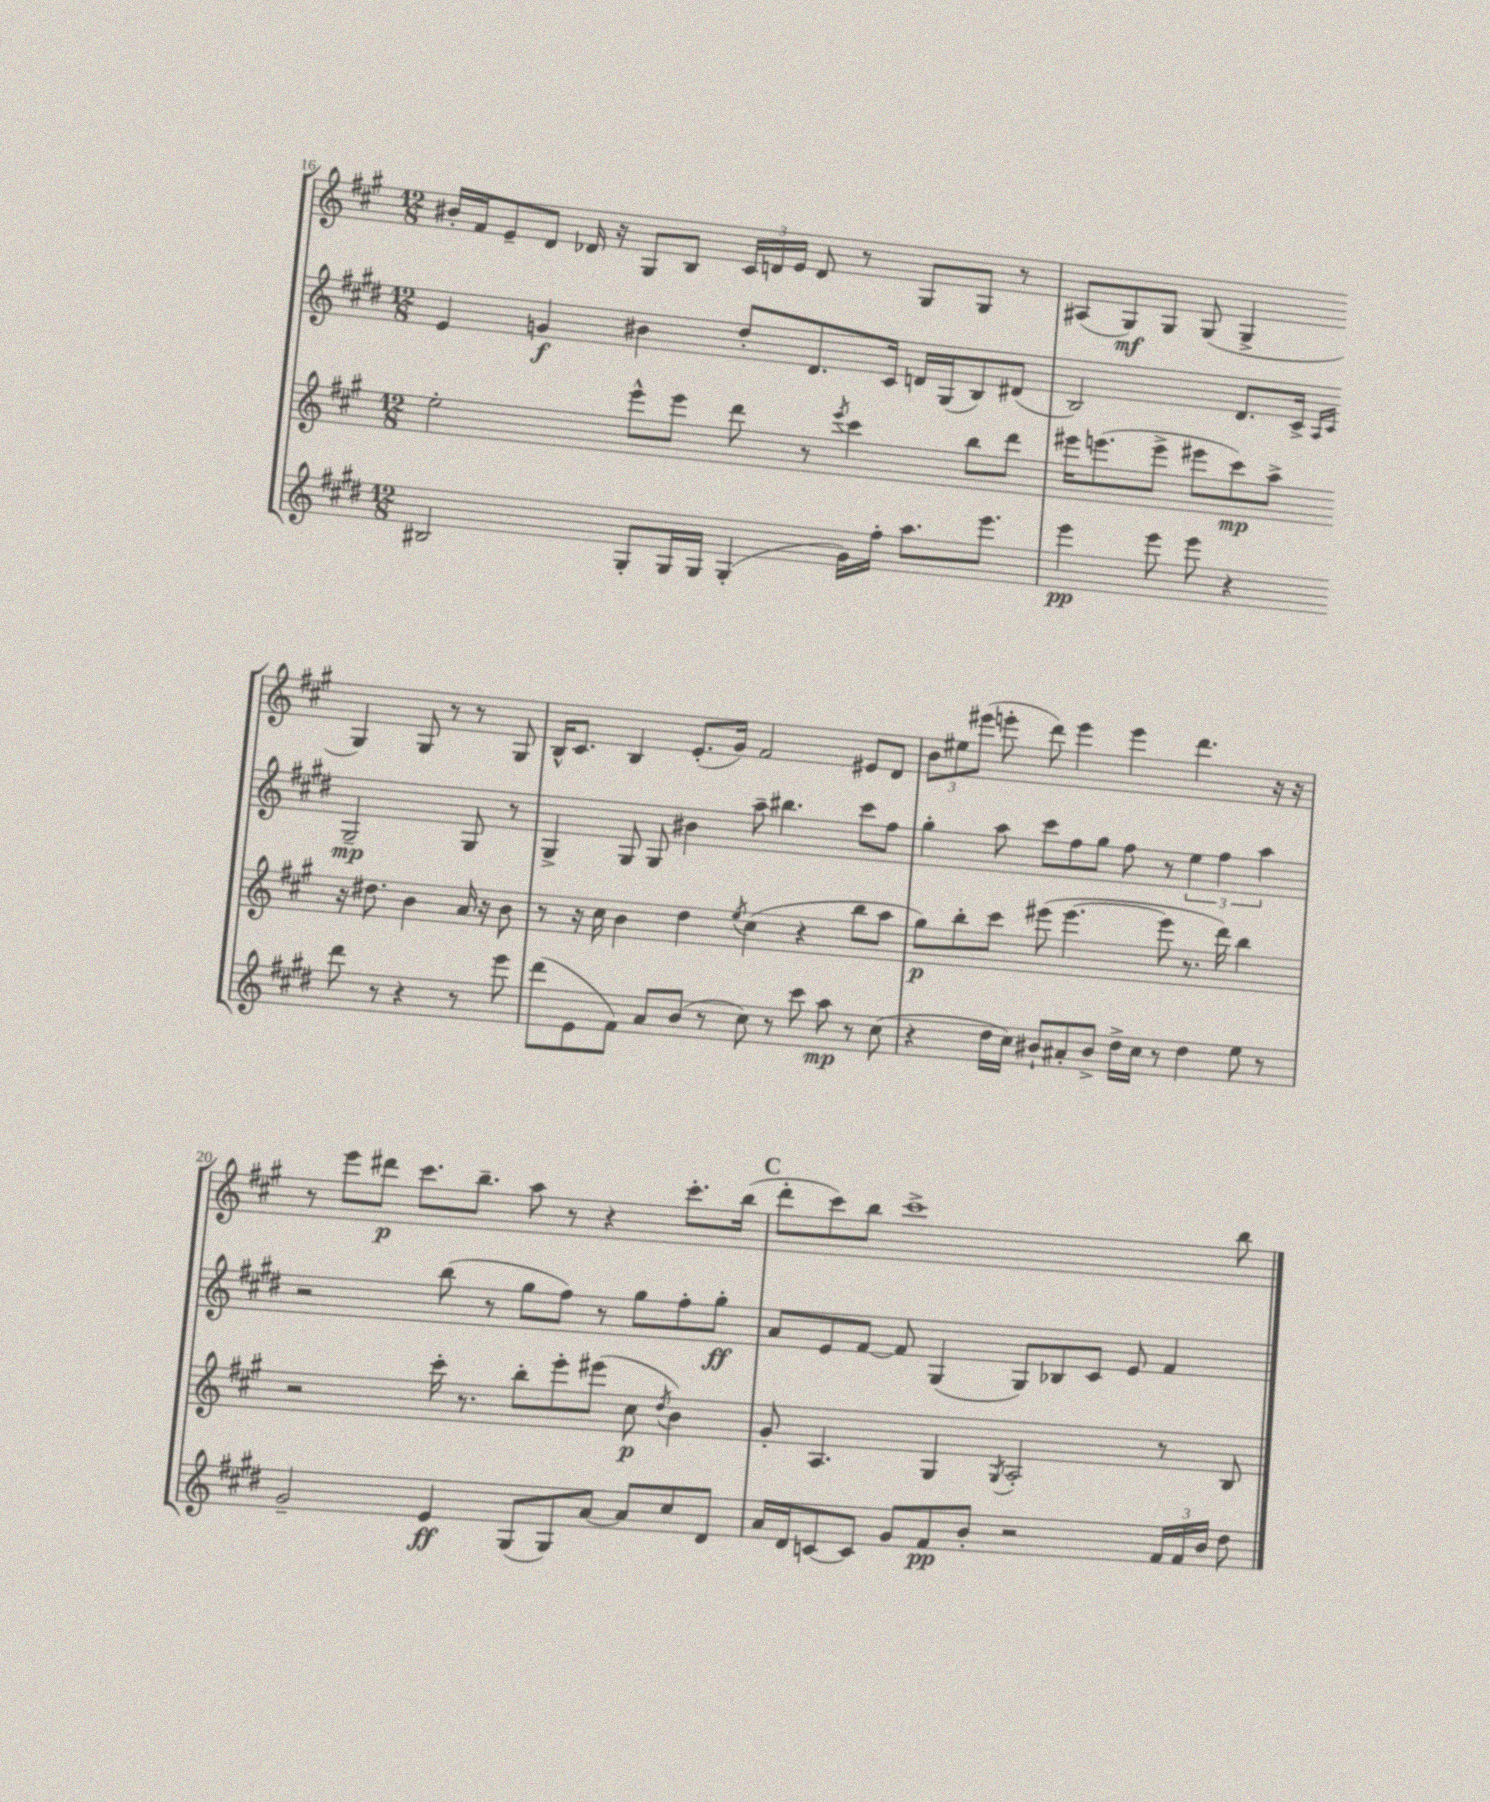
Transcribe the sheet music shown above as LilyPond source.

<<
\new StaffGroup <<
\new Staff = "s0" {
    \clef treble \key a \major \numericTimeSignature \time 12/8
    \autoBeamOff bis'16[-. fis'16 e'8-- d'8] des'16 r16 gis8[ b8] \tuplet 3/2 { cis'16[ d'16 e'16] } d'8 r8 gis8[ gis8] r8 |
    ais8[( gis8\mf) gis8] gis8( gis4-> gis4) gis8 r8 r8 gis8 |
    b16[-^ cis'8.] b4 e'8.[-.( gis'16]) fis'2 eis'8[ d'8] |
    \tuplet 3/2 { b'8[ eis''8 eis'''8]( } e'''8-. d'''8) e'''4 e'''4 d'''4. r16 r16 |
    r8 e'''8[ dis'''8]\p cis'''8.[ b''8.]-- a''8 r8 r4 cis'''8.[-. b''16]( |
    \mark \markup { \bold "C" } d'''8[-. cis'''8) b''8] cis'''1-> b''8 \bar "|." |
}
\new Staff = "s1" {
    \clef treble \key e \major \numericTimeSignature \time 12/8
    \autoBeamOff e'4 g'4\f bis'4 dis''8[-. dis'8. cis'16] d'16[ gis16( b8) dis'8]( |
    b2) dis'8.[ cis'16]-> \grace { a16[ cis'16] } gis2--\mp gis8 r8 |
    gis4-> gis8 gis8 bis'4 a''8-- bis''4. cis'''8[ fis''8] |
    gis''4-. a''8 cis'''8[ fis''8 gis''8] fis''8 r8 \tuplet 3/2 { e''4 fis''4 a''4 } |
    r2 b''8( r8 gis''8[ fis''8]) r8 gis''8[ fis''8-. gis''8]-.\ff |
    \mark \markup { \bold "C" } a'8[ e'8 fis'8]~ fis'8 gis4( gis8[) bes8 cis'8] e'8 fis'4 \bar "|." |
}
\new Staff = "s2" {
    \clef treble \key a \major \numericTimeSignature \time 12/8
    \autoBeamOff e''2-. e'''8[-^ e'''8] d'''8 r8 \acciaccatura { e'''8 } cis'''4 b''8[ d'''8] |
    eis'''16[ e'''8.( e'''8]-> eis'''8[ cis'''8\mp) a''8]-> r16 dis''8. b'4 a'16 r16 b'8 |
    r8 r16 cis''16 b'4 d''4 \acciaccatura { e''8 } cis''4( r4 b''8[ a''8] |
    gis''8[\p) b''8-. cis'''8] eis'''8( eis'''4.~ eis'''8 r8. d'''16) b''4 |
    r2 cis'''16-. r8. b''8[-. e'''8-. eis'''8]( cis''8\p \acciaccatura { d''8 } b'4) |
    \mark \markup { \bold "C" } gis'8-. a4. gis4 \acciaccatura { gis8 } a2-. r8 b8 \bar "|." |
}
\new Staff = "s3" {
    \clef treble \key e \major \numericTimeSignature \time 12/8
    \autoBeamOff bis2 gis8[-. gis16 gis16] gis4-.( gis'16[) fis''16]-. a''8.[ e'''8.] |
    e'''4\pp e'''8 e'''8 r4 dis'''8 r8 r4 r8 e'''8 |
    dis'''8[( e'8 fis'8]) a'8[ b'8]( r8 cis''8) r8 cis'''8 a''8\mp r8 cis''8( |
    r4 dis''16[ cis''16]) bis'8[-! ais'8-. bis'8]-> dis''16[-> cis''16] r8 dis''4 e''8 r8 |
    gis'2-- e'4\ff gis8[( gis8) a'8]~ a'8[ cis''8 dis'8] |
    \mark \markup { \bold "C" } a'16[ dis'16 c'8~ c'8] gis'8[ fis'8\pp b'8]-. r2 \tuplet 3/2 { fis'16[ fis'16 b'16] } dis''8 \bar "|." |
}
>>
>>
\layout { \context { \Score currentBarNumber = #16 } }
